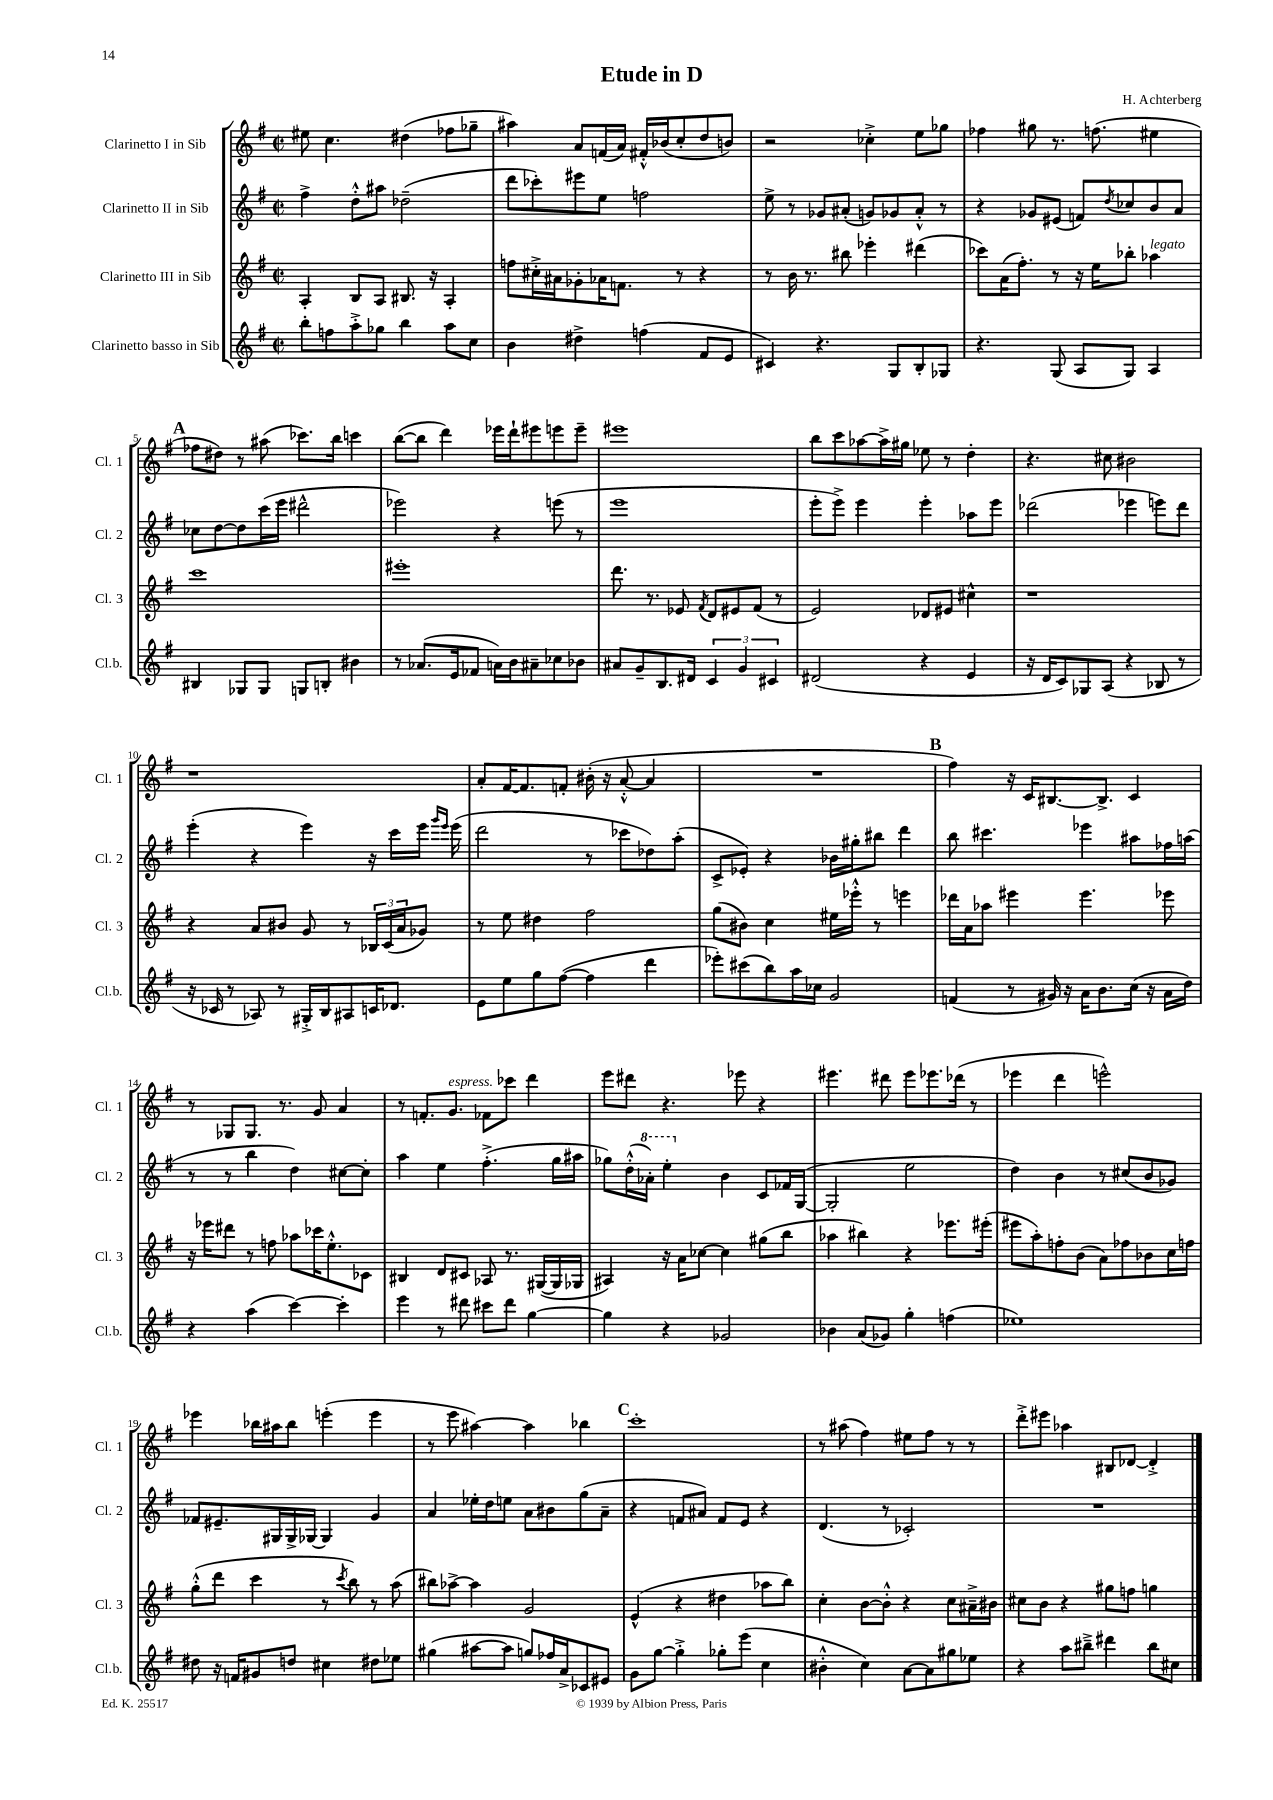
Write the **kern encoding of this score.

**kern	**kern	**kern	**kern
*staff4	*staff3	*staff2	*staff1
*clefG2	*clefG2	*clefG2	*clefG2
*k[f#]	*k[f#]	*k[f#]	*k[f#]
*M2/2	*M2/2	*M2/2	*M2/2
*met(c|)	*met(c|)	*met(c|)	*met(c|)
8bb'	4A'	4ff#^	8ee#
8ff	.	.	4.cc
8aa'^	8B	8dd'^^	.
8gg-	8A	8aa#	.
4bb	8.B#	(2dd-~	(4dd#
.	16r	.	.
8aa	4A'	.	8ff-
8cc	.	.	8gg-~
=	=	=	=
4b	8ff	8ddd	4aa#)
.	16cc#'^	8ccc-')	.
.	16a#	.	.
4dd#^	8g-'	8eee#	8a
.	16a-	8ee	(16f
.	8.f	.	16a)
(4ff	.	2ff	16f#'^^
.	.	.	(16b-
.	8r	.	8cc'
8f#	4r	.	8dd
8e	.	.	8b)
=	=	=	=
4c#)	8r	8ee^	2r
.	16b	8r	.
.	8.r	.	.
4.r	.	8g-	.
.	8bb#	(8a#'	.
.	4eee-'	8g)	4cc-'^
8G	.	8g-	.
8B'	(4ddd#	8a#'^^	8ee
8G-	.	8r	8gg-
=	=	=	=
4.r	8ccc-)	4r	4ff-
.	(16a	.	.
.	8.ff#')	.	.
.	.	8g-	8gg#
(8G	8r	(8e#	8.r
8A	16r	8f)	.
.	16ee	.	(8.ff
.	.	8qdd	.
8G)	8bb-'	8cc-	.
4A	4aa-	8b	4ee#
.	.	8a	.
=	=	=	=
4B#	1ccc	8cc-	8ff-
.	.	[8dd	8dd#)
8G-	.	8dd]	8r
8G-	.	(16ccc	(8aa#
.	.	16eee	.
8G	.	2ddd#^^	8.ccc-)
8B'	.	.	.
.	.	.	16bb
4b#	.	.	4ccc
=	=	=	=
8r	1eee#'	2eee-)	([8bb
(8.a-	.	.	8bb]
.	.	.	4ddd)
16e	.	.	.
8f-	.	.	.
16a)	.	4r	16eee-
16b	.	.	16ddd`
8a#~	.	.	8eee#
8cc-	.	(8eee	8eee
8b-	.	8r	8eee~
=	=	=	=
8a#	8.ddd	1eee	1eee#
8g~	.	.	.
.	8.r	.	.
8.B	.	.	.
.	8e-	.	.
16d#	.	.	.
.	8qf#	.	.
6c	8d	.	.
.	8e#	.	.
6g	.	.	.
.	(8f#	.	.
6c#	.	.	.
.	8r	.	.
=	=	=	=
(2d#	2e)	8eee'	8bb
.	.	8eee^)	8ccc
.	.	4eee	[8aa-
.	.	.	16aa-^]
.	.	.	16gg#
4r	8d-	4eee'	8ee-
.	8e#	.	8r
4e	4cc#^^	8aa-	4dd'
.	.	8eee	.
=	=	=	=
16r	1r	(2ddd-	4.r
16d	.	.	.
8c)	.	.	.
8G-	.	.	.
(8A	.	.	8cc#
4r	.	4eee-	2b#
8B-	.	8eee)	.
8r	.	8ddd-	.
=	=	=	=
16r	4r	(4eee'	1r
16c-	.	.	.
8r	.	.	.
8A-)	8a	4r	.
8r	8b#	.	.
16G#'^	8g	4eee)	.
16B	.	.	.
8A#	8r	.	.
16c	24B-	16r	.
.	(24c	.	.
8.d-	.	16ccc	.
.	24a	.	.
.	8g-)	16eee	.
.	.	16qqggg	.
.	.	16qqeee	.
.	.	(16eee	.
=	=	=	=
8e	8r	2ddd	8a'
8ee	8ee	.	[16f#
.	.	.	8.f#]
8gg	4dd#	.	.
([8ff#	.	.	8f'
4ff#]	2ff#	8r	(16b#'
.	.	.	16r
.	.	8ccc-	[8a'^^
4ddd	.	8dd-)	4a]
.	.	(8aa'	.
=	=	=	=
8eee-')	(8gg	8c^	1r
(8ccc#	8b#)	8e-')	.
8bb)	4cc	4r	.
16aa	.	.	.
16cc-	.	.	.
2g	16ee#	16b-	.
.	16eee-'^^	16gg#'	.
.	8r	8bb#	.
.	4eee	4ddd	.
=	=	=	=
(4f	16ddd-	8bb	4ff#)
.	16a	.	.
.	8aa-	4.ccc#	.
8r	4eee#	.	16r
.	.	.	16c
16g#)	.	.	[8.B#
16r	.	.	.
16a	4.eee#	4eee-	.
8.b	.	.	8.B#^]
(16cc	.	8aa#	4c
16r	.	.	.
16a	8eee-	16ff-	.
16dd)	.	(16aa	.
=	=	=	=
4r	16r	8r	8r
.	16eee-	.	.
.	8ddd#	8r	8G-
(4aa	8r	4bb	8.G-
.	8ff	.	.
.	.	.	8.r
[4ccc)	8aa-	4dd)	.
.	16ccc-	.	8g
.	8.ee'^^	.	.
4ccc']	.	[8cc#	4a
.	8c-	8cc#']	.
=	=	=	=
4eee	4B#	4aa	8r
.	.	.	8.f'
8r	8d	4ee	.
.	.	.	8.g
8ddd#	8c#	.	.
8ccc#	8A-	(4.ff#'^	8f-
8ddd#	8.r	.	8ccc-
[4gg	.	.	4ddd
.	([16G#	.	.
.	16G#]	16gg	.
.	16G-	16aa#	.
=	=	=	=
4gg]	4A#)	8gg-)	8eee
.	.	(16dd'^^	8ddd#
.	.	16aa-')	.
4r	16r	4eee'	4.r
.	16a	.	.
.	[8cc-	.	.
2g-	4cc-]	4b	.
.	.	.	8eee-
.	(8gg#	8c	4r
.	8bb	16f-	.
.	.	([16G	.
=	=	=	=
4b-	4aa-	2G']	4.eee#
(8a	4bb#)	.	.
8g-)	.	.	8ddd#
4gg'	4r	2ee	8eee#
.	.	.	8.eee-
(4ff	8.eee-	.	.
.	.	.	(16ddd-
.	.	.	8r
.	(16eee#'	.	.
=	=	=	=
1ee-)	8eee#	4dd)	4eee-
.	8aa')	.	.
.	8ff'	4b	4ddd
.	(8b	.	.
.	8a)	8r	2eee^^)
.	8ff-	(8cc#	.
.	8b-	8b	.
.	16cc	8g-)	.
.	16ff	.	.
=	=	=	=
8dd#	(8gg'^^	8f-	4eee-
16r	8ddd	8.e#~	.
16f	.	.	.
8g#	4ccc	.	16bb-
.	.	16G#	16aa#
8dd	.	16G#^	8bb-
.	.	[16G-	.
4cc#	8r	4G-]	(4eee'
.	8qccc	.	.
.	8bb)	.	.
8dd#	8r	4g	4eee
8ee-	(8aa	.	.
=	=	=	=
(4gg#	8bb#)	4a	8r
.	[8aa-^	.	8eee
[8aa#	4aa-]	16ee-'	[4aa#)
.	.	16dd	.
8aa#]	.	8ee	.
8gg)	2g	8a	4aa#]
16ff-	.	8b#	.
16a^	.	.	.
8c-	.	(8gg	4bb-
8e#	.	8a~	.
=	=	=	=
8g	(4e^^	4r	1ccc'
[8gg	.	.	.
4gg'^]	4r	8f	.
.	.	8a#)	.
8gg-'	4dd#	8f	.
(8eee	.	8e	.
4cc	8aa-	4r	.
.	8bb)	.	.
=	=	=	=
4b#'^^	4cc'	(4.d	8r
.	.	.	(8aa#
4cc)	[8b	.	4ff#)
.	8b'^^]	8r	.
[8a	4r	2c-')	8ee#
8a]	.	.	8ff#
8gg#	8cc	.	8r
8ee-	16a#~^	.	8r
.	16b#	.	.
=	=	=	=
4r	8cc#	1r	8ddd'^
.	8b	.	8eee#
8aa	4r	.	4aa-
8bb#~^	.	.	.
4ddd#	8gg#	.	8B#
.	8ff	.	[8d-
8bb#	4gg	.	4d-'^]
8cc#	.	.	.
==	==	==	==
*-	*-	*-	*-
